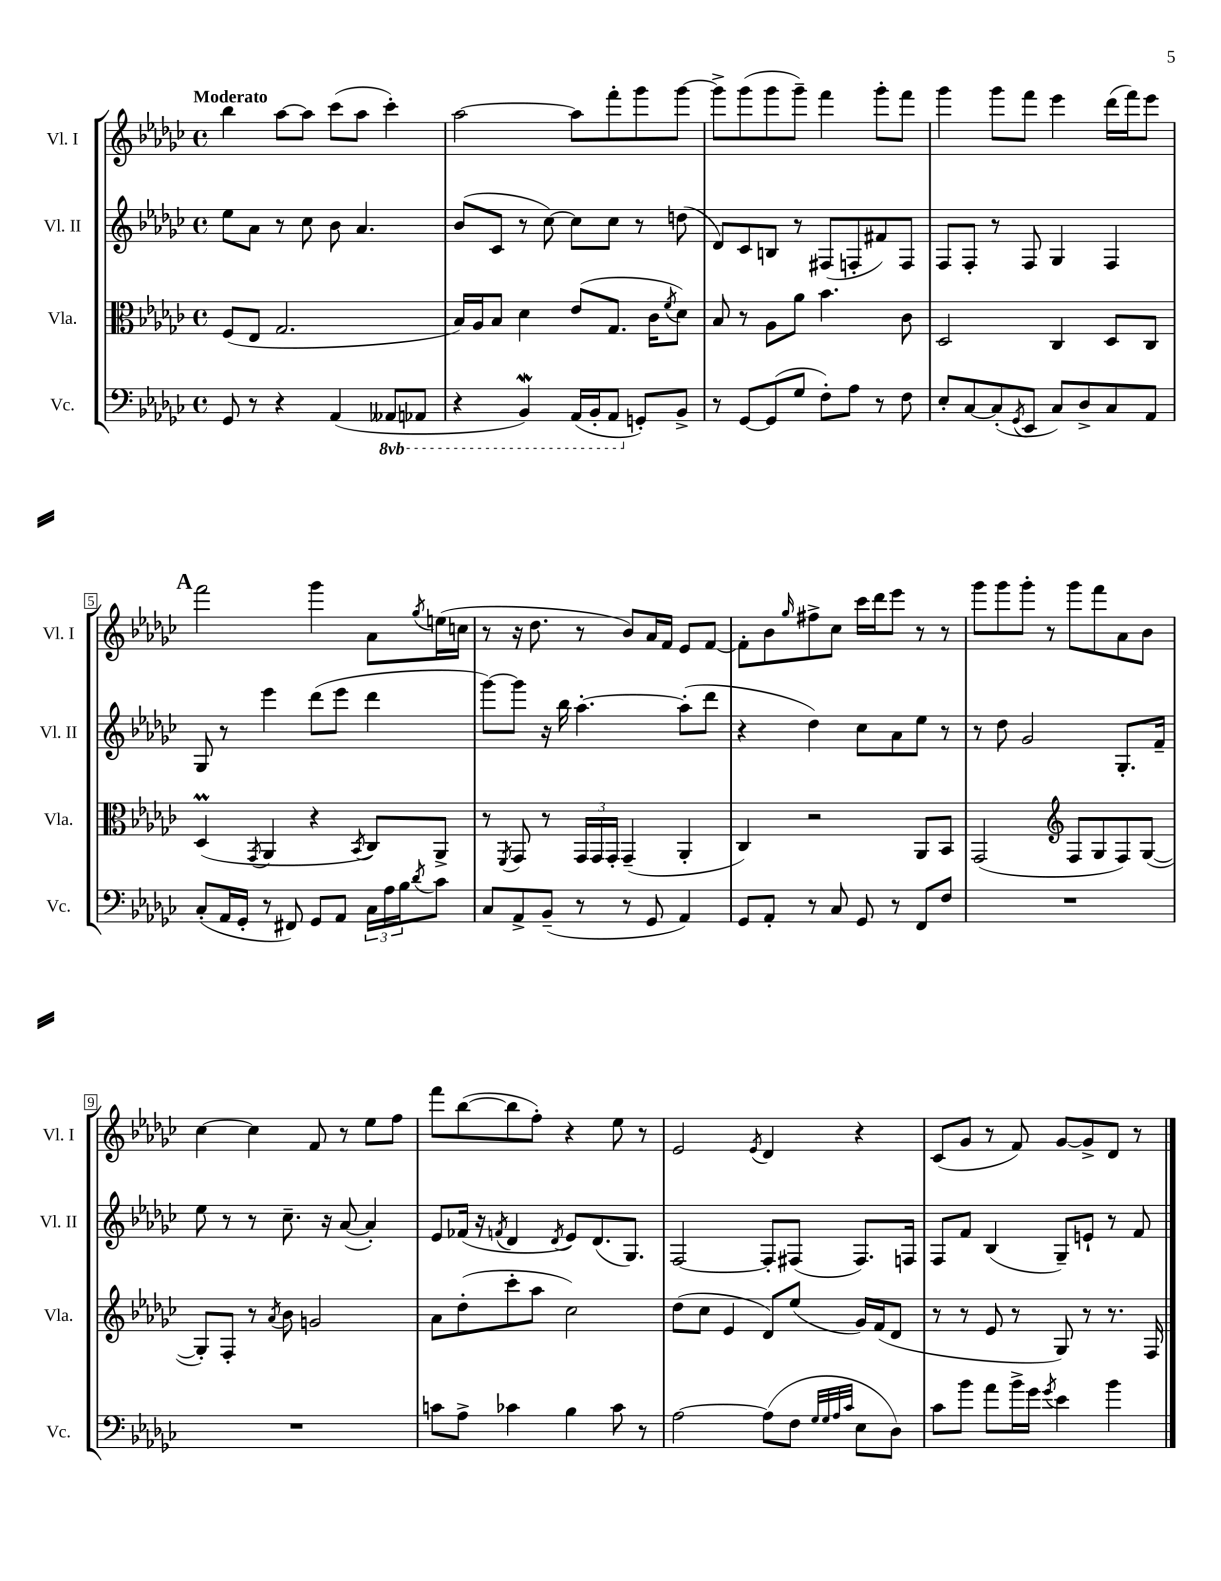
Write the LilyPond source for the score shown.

<<
\new StaffGroup <<
\new Staff = "s0" \with { instrumentName = "Vl. I" shortInstrumentName = "Vl. I" } {
    \clef treble \key ges \major \defaultTimeSignature \time 4/4 \tempo "Moderato"
    bes''4 aes''8~ aes''8 ces'''8( aes''8 ces'''4-.) |
    aes''2~ aes''8 f'''8-. ges'''8 ges'''8~ |
    ges'''8-> ges'''8( ges'''8 ges'''8--) f'''4 ges'''8-. f'''8 |
    ges'''4 ges'''8 f'''8 ees'''4 des'''16( f'''16) ees'''8 |
    \mark \markup { \bold "A" } f'''2 ges'''4 aes'8 \acciaccatura { ges''8 } e''16( c''16 |
    r8 r16 des''8. r8 bes'8) aes'16 f'16 ees'8 f'8~ |
    f'8-. bes'8 \grace { ges''16 } fis''8-> ces''8 ces'''16 des'''16 ees'''8 r8 r8 |
    ges'''8 ges'''8 ges'''8-. r8 ges'''8 f'''8 aes'8 bes'8 |
    ces''4~ ces''4 f'8 r8 ees''8 f''8 |
    f'''8 bes''8~( bes''8 f''8-.) r4 ees''8 r8 |
    ees'2 \acciaccatura { ees'8 } des'4 r4 |
    ces'8( ges'8 r8 f'8) ges'8~ ges'8-> des'8 r8 \bar "|." |
}
\new Staff = "s1" \with { instrumentName = "Vl. II" shortInstrumentName = "Vl. II" } {
    \clef treble \key ges \major \defaultTimeSignature \time 4/4
    ees''8 aes'8 r8 ces''8 bes'8 aes'4. |
    bes'8( ces'8 r8 ces''8~) ces''8 ces''8 r8 d''8( |
    des'8) ces'8 b8 r8 fis8( f8-. fis'8) f8 |
    f8 f8-. r8 f8 ges4 f4 |
    \mark \markup { \bold "A" } ges8 r8 ees'''4 des'''8( ees'''8 des'''4 |
    ges'''8~) ges'''8 r16 bes''16 aes''4.~-. aes''8-.( des'''8 |
    r4 des''4) ces''8 aes'8 ees''8 r8 |
    r8 des''8 ges'2 ges8.-. f'16-- |
    ees''8 r8 r8 ces''8.-- r16 aes'8~( aes'4-.) |
    ees'8 fes'16( r16 \acciaccatura { f'8 } des'4 \acciaccatura { des'8 } ees'8) des'8.( ges8.) |
    f2~ f8-. fis8( fis8.) f16 |
    f8 f'8 bes4( ges8--) e'8-! r8 f'8 \bar "|." |
}
\new Staff = "s2" \with { instrumentName = "Vla." shortInstrumentName = "Vla." } {
    \clef alto \key ges \major \defaultTimeSignature \time 4/4
    f8( ees8 ges2. |
    bes16) aes16 bes8 des'4 ees'8( ges8. ces'16 \acciaccatura { f'8 } des'8) |
    bes8 r8 aes8 aes'8 bes'4. ces'8 |
    des2 ces4 des8 ces8 |
    \mark \markup { \bold "A" } des4\prall( \acciaccatura { ges,8 } aes,4 r4 \acciaccatura { bes,8 } ces8) aes,8-> |
    r8 \acciaccatura { f,8 } ges,8 r8 \tuplet 3/2 { ges,16 ges,16 ges,16-. } ges,4--( aes,4-. |
    ces4) r2 aes,8 bes,8 |
    ges,2( \clef treble f8 ges8 f8) ges8~( |
    ges8-.) f8-. r8 \acciaccatura { aes'8 } bes'8 g'2 |
    aes'8 des''8-.( ces'''8-. aes''8 ces''2) |
    des''8( ces''8 ees'4 des'8) ees''8( ges'16) f'16( des'8 |
    r8 r8 ees'8 r8 ges8) r8 r8. f16 \bar "|." |
}
\new Staff = "s3" \with { instrumentName = "Vc." shortInstrumentName = "Vc." } {
    \clef bass \key ges \major \defaultTimeSignature \time 4/4 \set Staff.ottavationMarkups = #ottavation-simple-ordinals
    ges,8 r8 r4 aes,4( \ottava #-1 aeses,,8 aes,,8 |
    r4 bes,,4\mordent) aes,,16( bes,,16-. aes,,8 \ottava #0 g,8-.) bes,8-> |
    r8 ges,8~ ges,8( ges8 f8-.) aes8 r8 f8 |
    ees8-. ces8~ ces8-.( \acciaccatura { ges,8 } ees,8 ces8) des8-> ces8 aes,8 |
    \mark \markup { \bold "A" } ces8-.( aes,16 ges,16-. r8 fis,8) ges,8 aes,8 \tuplet 3/2 { ces16 aes16 bes16 } \acciaccatura { des'8 } ces'8 |
    ces8 aes,8-> bes,8--( r8 r8 ges,8 aes,4) |
    ges,8 aes,8-. r8 ces8 ges,8 r8 f,8 f8 |
    R1 |
    R1 |
    c'8 aes8-> ces'4 bes4 ces'8 r8 |
    aes2~ aes8( f8 \grace { ges32 ges32 aes32 ces'32 } ees8 des8) |
    ces'8 bes'8 aes'8 bes'16-> ges'16 \acciaccatura { ges'8 } ees'4 bes'4 \bar "|." |
}
>>
>>
\layout { \context { \Score \override BarNumber.stencil = #(make-stencil-boxer 0.1 0.3 ly:text-interface::print) } }
